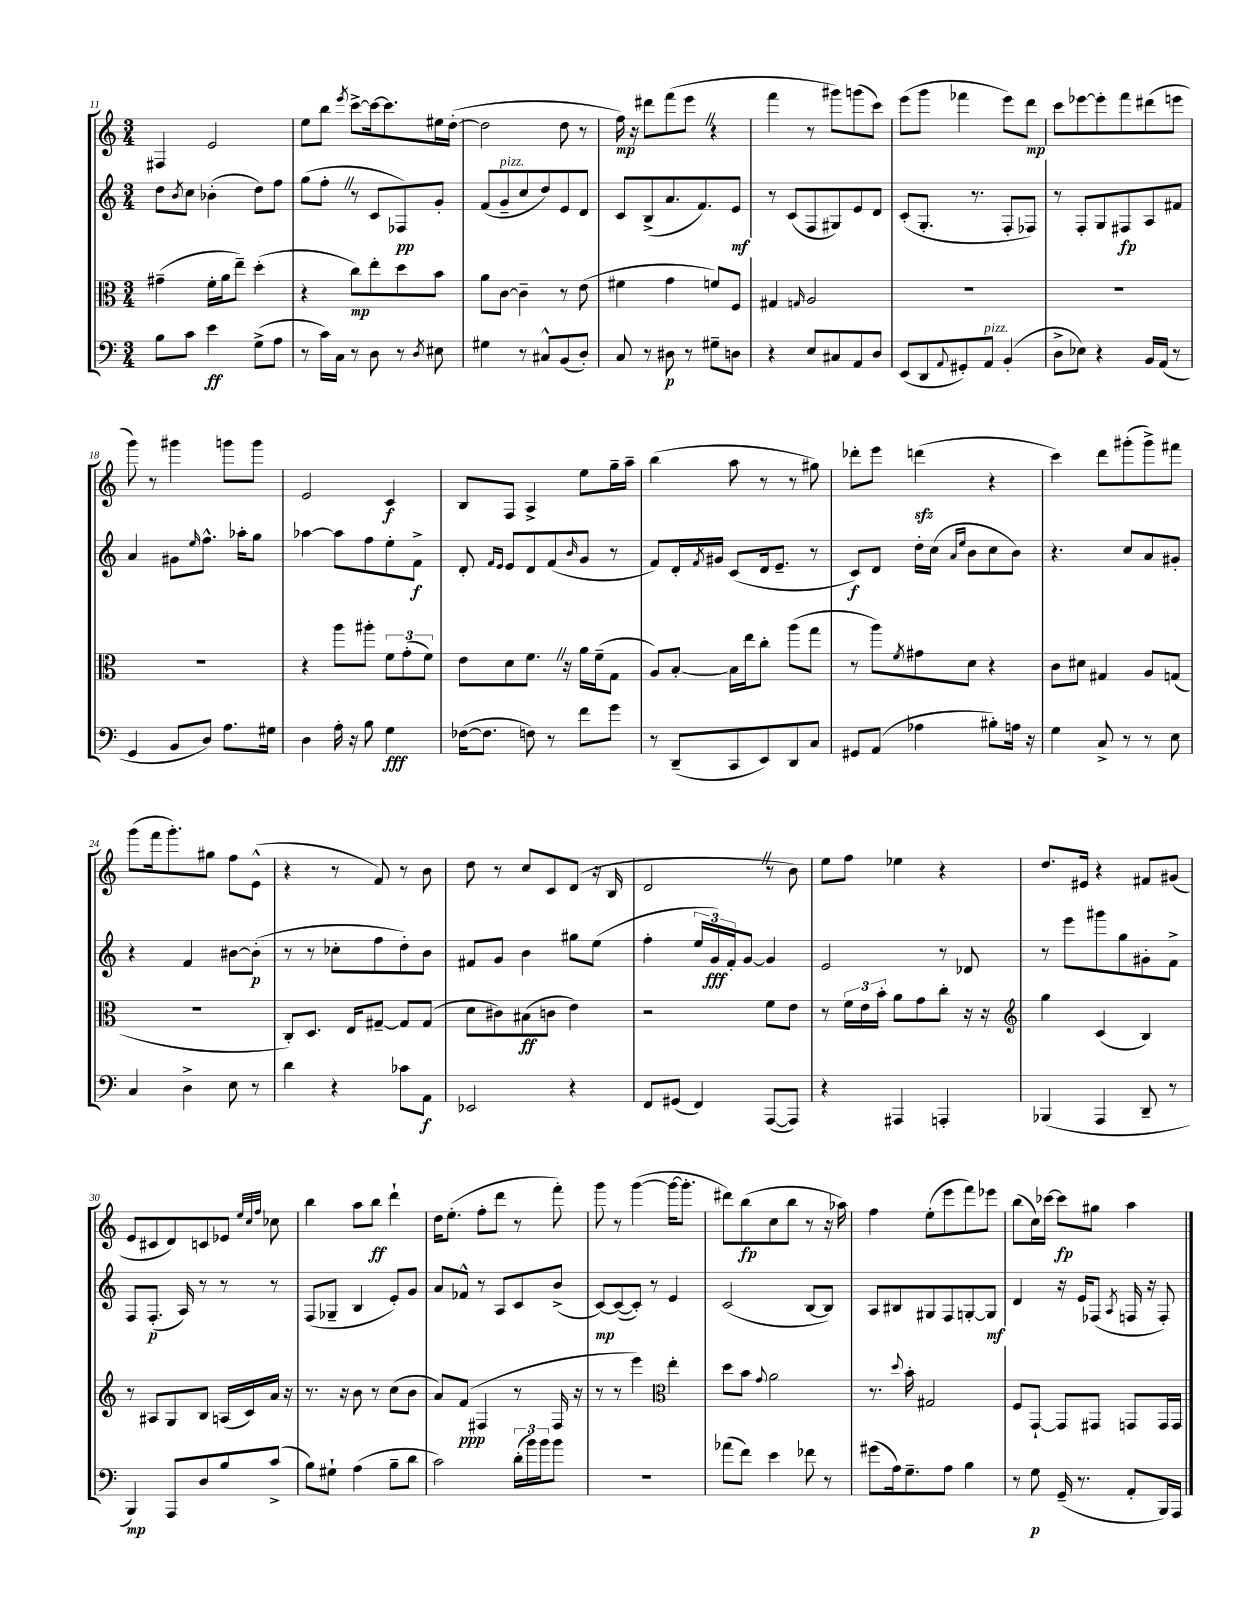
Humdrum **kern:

**kern	**kern	**kern	**kern
*staff4	*staff3	*staff2	*staff1
*clefF4	*clefC3	*clefG2	*clefG2
*k[]	*k[]	*k[]	*k[]
*M3/4	*M3/4	*M3/4	*M3/4
8B	(4g#~	8dd	4F#
.	.	8qb	.
8c	.	8cc	.
4e	16f'	(4b-'	2e
.	16a	.	.
.	8ee~)	.	.
(8G^	(4dd'	8dd)	.
8A	.	8ff	.
=	=	=	=
8r	4r	(8gg	8ee
16c)	.	8ff'	8bb
16C	.	.	.
.	.	.	8qeee
8r	8cc)	8r	[8ccc^
8D	8ee'	8c	16ccc_
.	.	.	8.ccc]
8r	8dd	8F-)	.
8qD	.	.	.
8E#	8b	8g'	16ee#
.	.	.	([16dd'
=	=	=	=
4G#	8a	(8f	2dd]
.	[8c	8g~	.
8r	4c~]	8cc	.
8C#^^	.	8dd)	.
(8BB	8r	8e	8dd
8D')	(8e	8d	8r
=	=	=	=
8C	4f#	8c	16ff)
.	.	.	16r
8r	.	(8B^	8ddd#
8D#	4g	8.a	(8fff
8r	.	.	8eee
.	.	8.f)	.
8G#~	8f)	.	4r
8D	8F	8e	.
=	=	=	=
4r	4G#	8r	4fff
.	.	(8c	.
.	16qqG	.	.
8E	2A	8F	8r
8C#	.	8G#)	8ggg#)
8AA	.	8e	(8ggg
8D	.	8d	8ccc)
=	=	=	=
(8EE	2.r	(8c'	(8eee
8DD	.	8.G'	8ggg
8qqAA	.	.	.
8GG#')	.	.	4fff-
.	.	8.r	.
8AA	.	.	.
(4BB'	.	8F'	8eee)
.	.	8F-)	8ddd
=	=	=	=
8D^	2.r	8r	8ccc
8E-)	.	8F'	[8eee-
4r	.	8G	8eee-']
.	.	8F#	8fff
16BB	.	8A	(8ddd#
(16AA	.	.	.
8r	.	8f#	8eee
=	=	=	=
4GG	2.r	4a	8ggg)
.	.	.	8r
8BB	.	8g#	4ggg#
.	.	16qqee	.
8D)	.	8.ff^^	.
8.A	.	.	8ggg
.	.	16aa-'	.
.	.	8gg	8ggg
16G#	.	.	.
=	=	=	=
4D	4r	[4aa-	2e
16A'	8aa	8aa-]	.
16r	.	.	.
8B	8aa#'	8ff	.
4G	12f	8ee'	4c
.	(12g'	.	.
.	.	8f^	.
.	12f)	.	.
=	=	=	=
([16F-	8e	8d'	8B
8.F-]	.	.	.
.	.	16qqf	.
.	.	16qqe	.
.	8d	8e	8F
8F)	8.f	8d	4A^
8r	.	(8f	.
.	16r	.	.
.	.	16qqb	.
8f	16a	8g	8ee
.	(16f~	.	.
8g	8G	8r	16gg~
.	.	.	16aa~
=	=	=	=
8r	8A)	8f)	(4bb
(8DD~	[8B'	16d'	.
.	.	8qf	.
.	.	16g#	.
8CC	16B]	(8c	8aa
.	16ee	.	.
8EE)	8cc'	16d	8r
.	.	8.e~	.
8DD	(8aa	.	8r
8C	8gg	8r	8gg#)
=	=	=	=
8GG#	8r	8c)	8ddd-'
(8AA	8aa)	8d	8eee
.	8qf	.	.
4A-	8g#	16dd'	(4ddd
.	.	(16cc	.
.	.	16qqa	.
.	.	16qqee	.
.	8d	8b	.
8B#')	4r	8cc	4r
16A	.	8b)	.
16r	.	.	.
=	=	=	=
4G	8c	4.r	4ccc)
.	8d#	.	.
8C^	4G#	.	8ddd
8r	.	8cc	(8ggg#'
8r	8A	8a	8ggg#^)
8E	(8G	8g#'	8fff#
=	=	=	=
4C	2.r	4r	(8ggg
.	.	.	16fff
.	.	.	8.ggg')
4D^	.	4f	.
.	.	.	8gg#
8E	.	[8b#	8ff
8r	.	(8b#']	(8e^^
=	=	=	=
4d	8C')	8r	4r
.	8.D	8r	.
4r	.	8cc-'	8r
.	16E	.	.
.	[8G#~	8ff	8f)
8c-	8G#]	8dd')	8r
8AA	(8G#	8b	8b
=	=	=	=
2EE-	8d	8f#	8dd
.	8c#)	8g	8r
.	(8B#	4b	8cc
.	8c	.	8c
4r	4e)	8gg#	(8d
.	.	(8ee	16r
.	.	.	16B
=	=	=	=
8FF	2r	4ff'	2d
(8GG#	.	.	.
4FF)	.	24ee	.
.	.	24g)	.
.	.	24f'	.
.	.	[8g	.
([8AAA	8f	4g]	8r
8AAA])	8e	.	8b)
=	=	=	=
4r	8r	2e	8ee
.	24f	.	8ff
.	24e	.	.
.	24b'	.	.
4AAA#	8a	.	4ee-
.	8g	.	.
4AAA'	8cc'	8r	4r
.	16r	8d-	.
.	16r	.	.
=	=	=	=
*	*clefG2	*	*
(4BBB-	4gg	8r	8.dd
.	.	8eee	.
.	.	.	16e#
4AAA	(4c	8ggg#	4r
.	.	8gg	.
8DD~	4B)	8g#'	8f#
8r	.	8f^	(8g#
=	=	=	=
4BBB)	8r	8F	8e
.	8A#	(8.F'	8c#
8AAA	8G	.	8d)
.	.	16A)	.
8D	8B	8r	8c
8B	(16A	8r	8e-
.	16c)	.	.
.	.	.	32qqee
.	.	.	32qqcc
.	.	.	32qqff
(8c^	16a	8r	8cc-
.	16r	.	.
=	=	=	=
8B)	8.r	(8F	4bb
8G#`	.	8G-~	.
.	16r	.	.
(4A	8b	4B	8aa
.	8r	.	8bb
8B~	(8cc	8e')	4ddd`
8d	8b	8g	.
=	=	=	=
2c)	8a)	8a	16dd
.	.	.	(8.ee'
.	(8f	8f-^^	.
.	4F#	8r	8ff'
.	.	8A	8ddd
(24d'	8r	8c	8r
24b)	.	.	.
24b	.	.	.
8b	16F#	(8b^	8fff')
.	16r	.	.
=	=	=	=
2.r	8r	[8c)	8ggg
.	8r	(8c_	8r
.	4eee)	8c'])	([4ggg
.	.	8r	.
*	*clefC3	*	*
.	4ee'	4e	16ggg_
.	.	.	8.ggg']
=	=	=	=
(8a-	8dd	(2c	8ddd#)
8f)	8b	.	(8bb
.	8qqg	.	.
4e	2a	.	8cc
.	.	.	8bb
8f-	.	[8B	8r
8r	.	8B])	16r
.	.	.	16aa-)
=	=	=	=
(8g#	8.r	8A	4ff
16A)	.	8B#	.
.	8qqdd	.	.
8.G~	16b'	.	.
.	2G#	8G#	(8ee'
8A	.	8F	8eee
4B	.	[8G'	8fff)
.	.	8G]	8eee-
=	=	=	=
8r	8F	4d	(8bb
8G	[8GG`	.	16cc)
.	.	.	[16ccc-
(16GG~	8GG]	16r	8ccc-]
8.r	.	16e	.
.	8GG#	(8F-	8gg#
.	.	8qA	.
8AA'	8GG	16F	4aa
.	.	16r	.
16BBB)	16GG	8F')	.
16AAA	16GG	.	.
==	==	==	==
*-	*-	*-	*-
